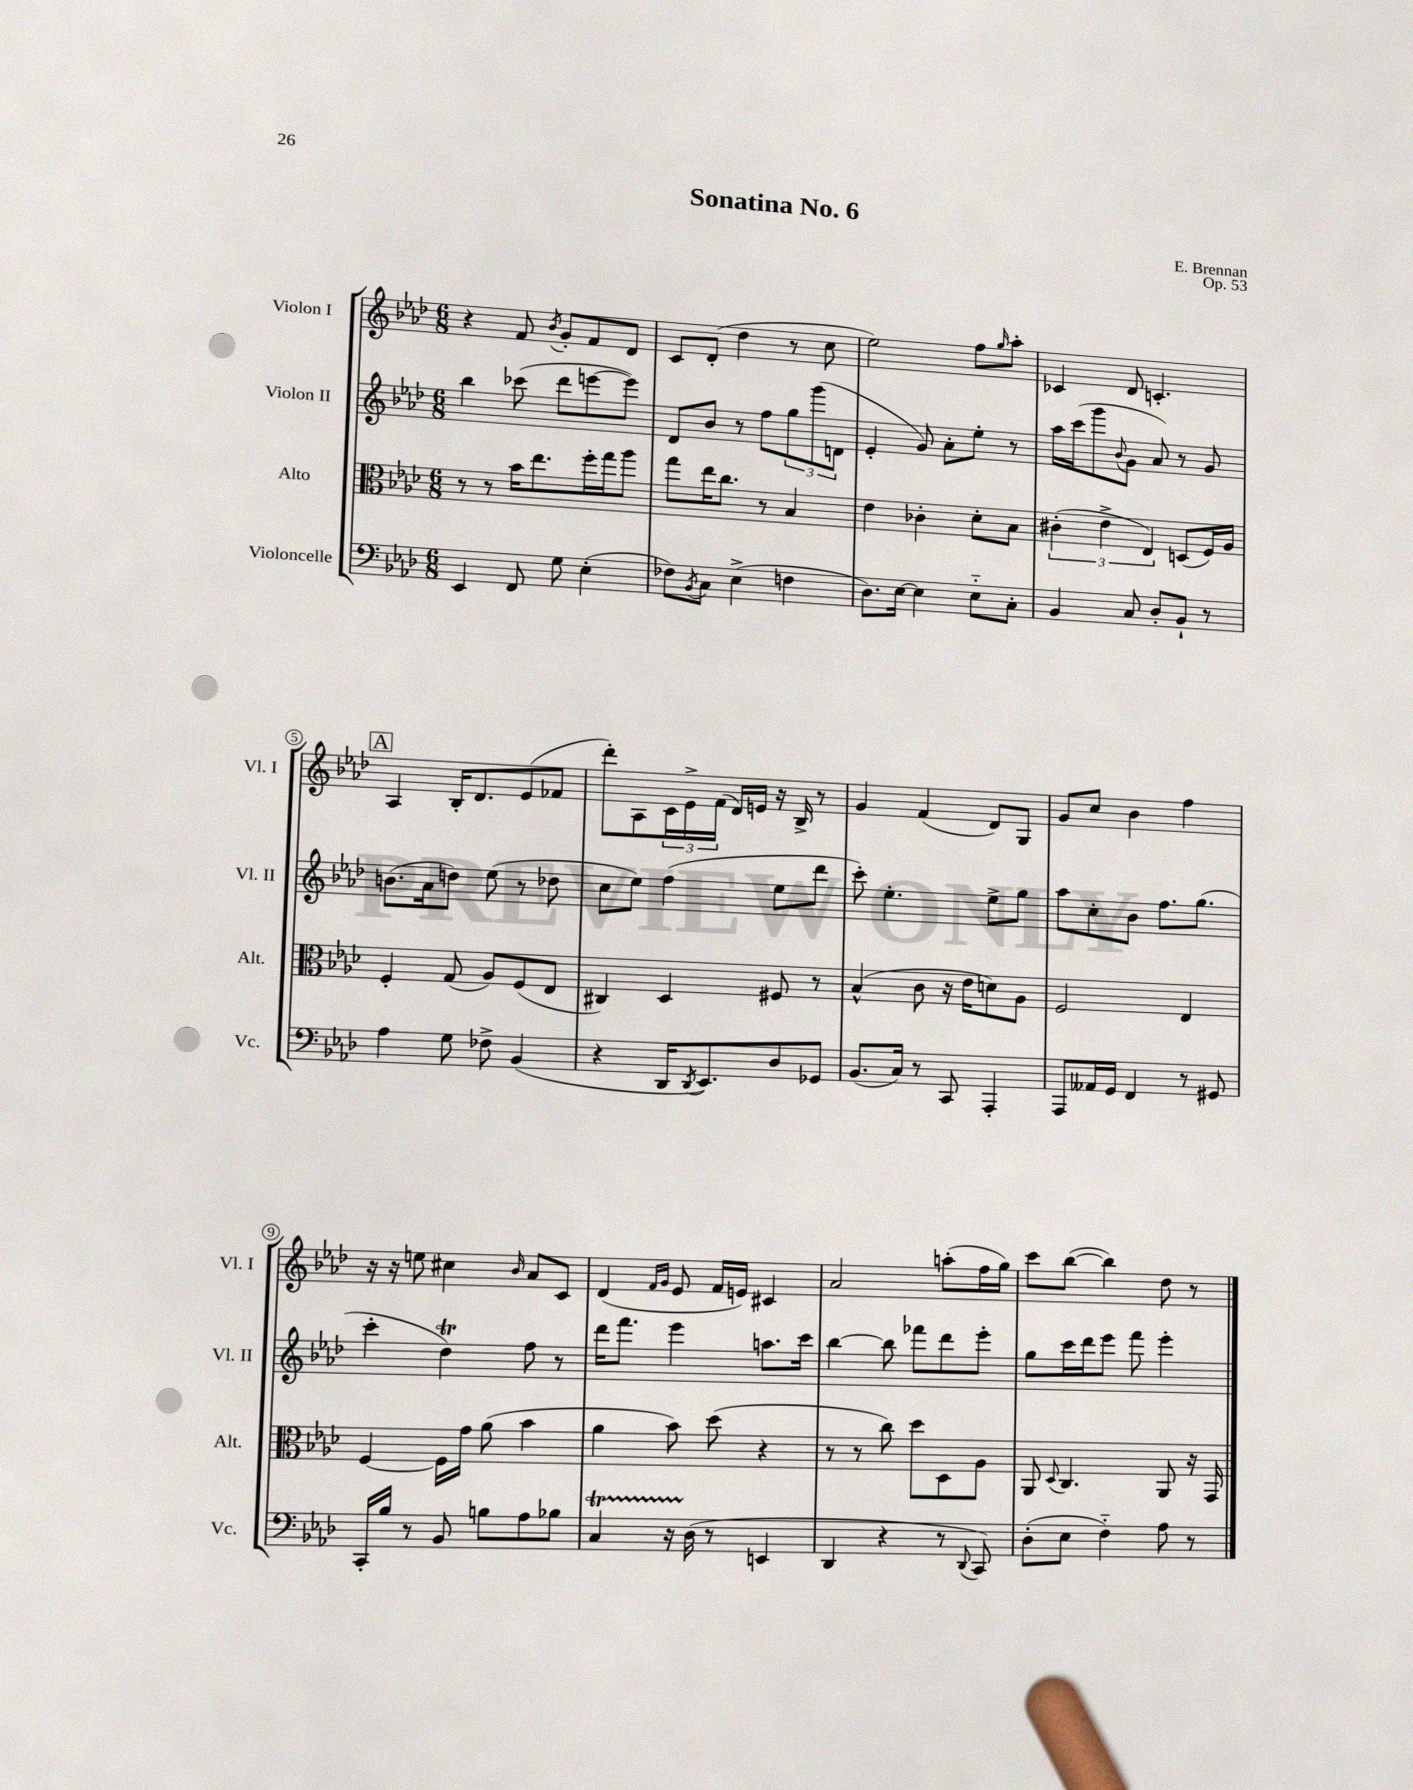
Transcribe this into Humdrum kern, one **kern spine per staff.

**kern	**kern	**kern	**kern
*part4	*part3	*part2	*part1
*staff4	*staff3	*staff2	*staff1
*I"Violoncelle	*I"Alto	*I"Violon II	*I"Violon I
*I'Vc.	*I'Alt.	*I'Vl. II	*I'Vl. I
*clefF4	*clefC3	*clefG2	*clefG2
*k[b-e-a-d-]	*k[b-e-a-d-]	*k[b-e-a-d-]	*k[b-e-a-d-]
*M6/8	*M6/8	*M6/8	*M6/8
=1	=1	=1	=1
4EE-/	8r	4bb-\	4r
.	8r	.	.
8FF/	16b-\KL	(8ccc-X\	8f/
.	8.ee-\	.	.
.	.	.	8qb-/
8G\	.	8ddd-\L	8g'/L
(4E-'\	16ff'\L	[8eeen\	8f/
.	16gg\J	.	.
.	8aa-\J	8eee\J])	8d-/J
=2	=2	=2	=2
8F-X\L)	8gg\L	8d-/L	8c/L
8qBB-/	.	.	.
8C\J	16ee-\K	8b-/J	(8d-'/J
.	8.cc\J	.	.
(4E-^\	.	8r	4dd-\
.	8r	8ff\L	.
4Fn\	4B-/	12gg\	8r
.	.	(12ggg\	.
.	.	.	8cc\
.	.	12dn\J	.
=3	=3	=3	=3
8.D-\L)	4e-\	4e-'/	2ee-\)
[16E-\Jk	.	.	.
4E-\]	4c-X'\	8g/)	.
.	.	8a-'\L	.
8E-\L	8d-'\L	8ee-'\J	8ff\L
.	.	.	16qqgg/
8C'\J	8B-\J	8r	8aa-'\J
=4	=4	=4	=4
4BB-/	(6c#X'\	16aa-\LL	4c-X/
.	.	(16ccc\J	.
.	.	8ggg\	.
.	6e-^\	.	.
.	.	8qqb-/	.
8C/	.	8g\J	8d-/
.	6E-/)	.	.
8D-'/L	.	8a-/)	4.cn'/
8BB-`/J	(8Dn/L	8r	.
8r	16F/L)	8g/	.
.	16A-/JJ	.	.
!!LO:LB:g=z
!!LO:REH:place=s1:t=A
=5	=5	=5	=5
4A-\	4F'/	(8.bn\L	4A-/
.	.	16a-\k	.
8G\	(8G/	8ddn\J)	16B-'/KL
.	.	.	8.d-/
8F-X^\	8A-/L)	(8ee-\	.
(4BB-/	(8F/	8r	(8e-/
.	8E-/J	8dd-X\	8f-X/J
=6	=6	=6	=6
4r	4C#X/)	8cc\L	8ddd-'\L)
.	.	8ee-\J)	8A-\
16DD-/KL	4D-/	(4ff\	24c\L
.	.	.	24e-^\
8qDD-/	.	.	.
8.EE-/)	.	.	.
.	.	.	(24f\JJ
.	.	.	16d-/LL)
.	.	.	16en/JJ
8D-/	8F#X/	8ee-\L	16r
.	.	.	16B-^/
8GG-X/J	8r	8ddd-\J	8r
=7	=7	=7	=7
(8.BB-/L	(4B-^^/	8ccc'\)	4g/
.	.	4.ee-'\	.
16C/Jk)	.	.	.
8r	8c\	.	(4f/
8CC/	16r	.	.
.	16e-\KL	.	.
4AAA-'/	8dn\)	8ee-^\L	8d-/L)
.	8A-\J	8gg\J	8G/J
=8	=8	=8	=8
8AAA-/L	2F/	8aa-\L	8g/L
16AA--X/L	.	8cc'\	8cc/J
16GG/JJ	.	.	.
4FF/	.	8b-\J	4b-\
.	.	8.ff\L	.
8r	4E-/	.	4ff\
.	.	(8.gg\J	.
8GG#X/	.	.	.
!!LO:LB:g=z
=9	=9	=9	=9
16CC'/LL	[4F/	4ccc'\	16r
16B-/JJ	.	.	16r
8r	.	.	8een\
8BB-/	16F\LL]	4dd-T\)	4cc#X\
.	16g\JJ	.	.
8Bn\L	(8a-\	.	.
.	.	.	16qqb-/
8A-\	4b-\	8ff\	8a-/L
8B-X\J	.	8r	8c/J
=10	=10	=10	=10
4Ct/	4a-\	16ddd-\KL	(4d-/
.	.	8.fff\J	.
.	.	.	16qqf/LL
.	.	.	16qqg/JJ
16r	8b-\)	4eee-\	8e-/
(16D-\	.	.	.
8r	(8dd-\	.	16f/LL
.	.	.	16en/JJ)
4EEn/	4r	8.aan\L	4c#X/
.	.	16ccc\Jk	.
=11	=11	=11	=11
4DD-/	8r	[4bb-\	2a-/
.	8r	.	.
4r	8cc\)	8bb-\]	.
.	8dd-\L	8fff-X\L	.
8r	8D-\	8ddd-\	(8aan'\L
8qqDD-/	.	.	.
8CC/)	8A-\J	8eee-'\J	16ff\L
.	.	.	16gg\JJ)
=12	=12	=12	=12
(8D-'\L	8AA-/	8gg\L	8ccc\L
.	8qqD-/	.	.
8E-\J	4.C/	16ccc\L	([8bb-\J
.	.	16ddd-\J	.
4F\)	.	8eee-\J	4bb-\])
.	.	8fff\	.
8A-\	8AA-/	4eee-'\	8dd-\
8r	16r	.	8r
.	16GG/	.	.
==	==	==	==
*-	*-	*-	*-
